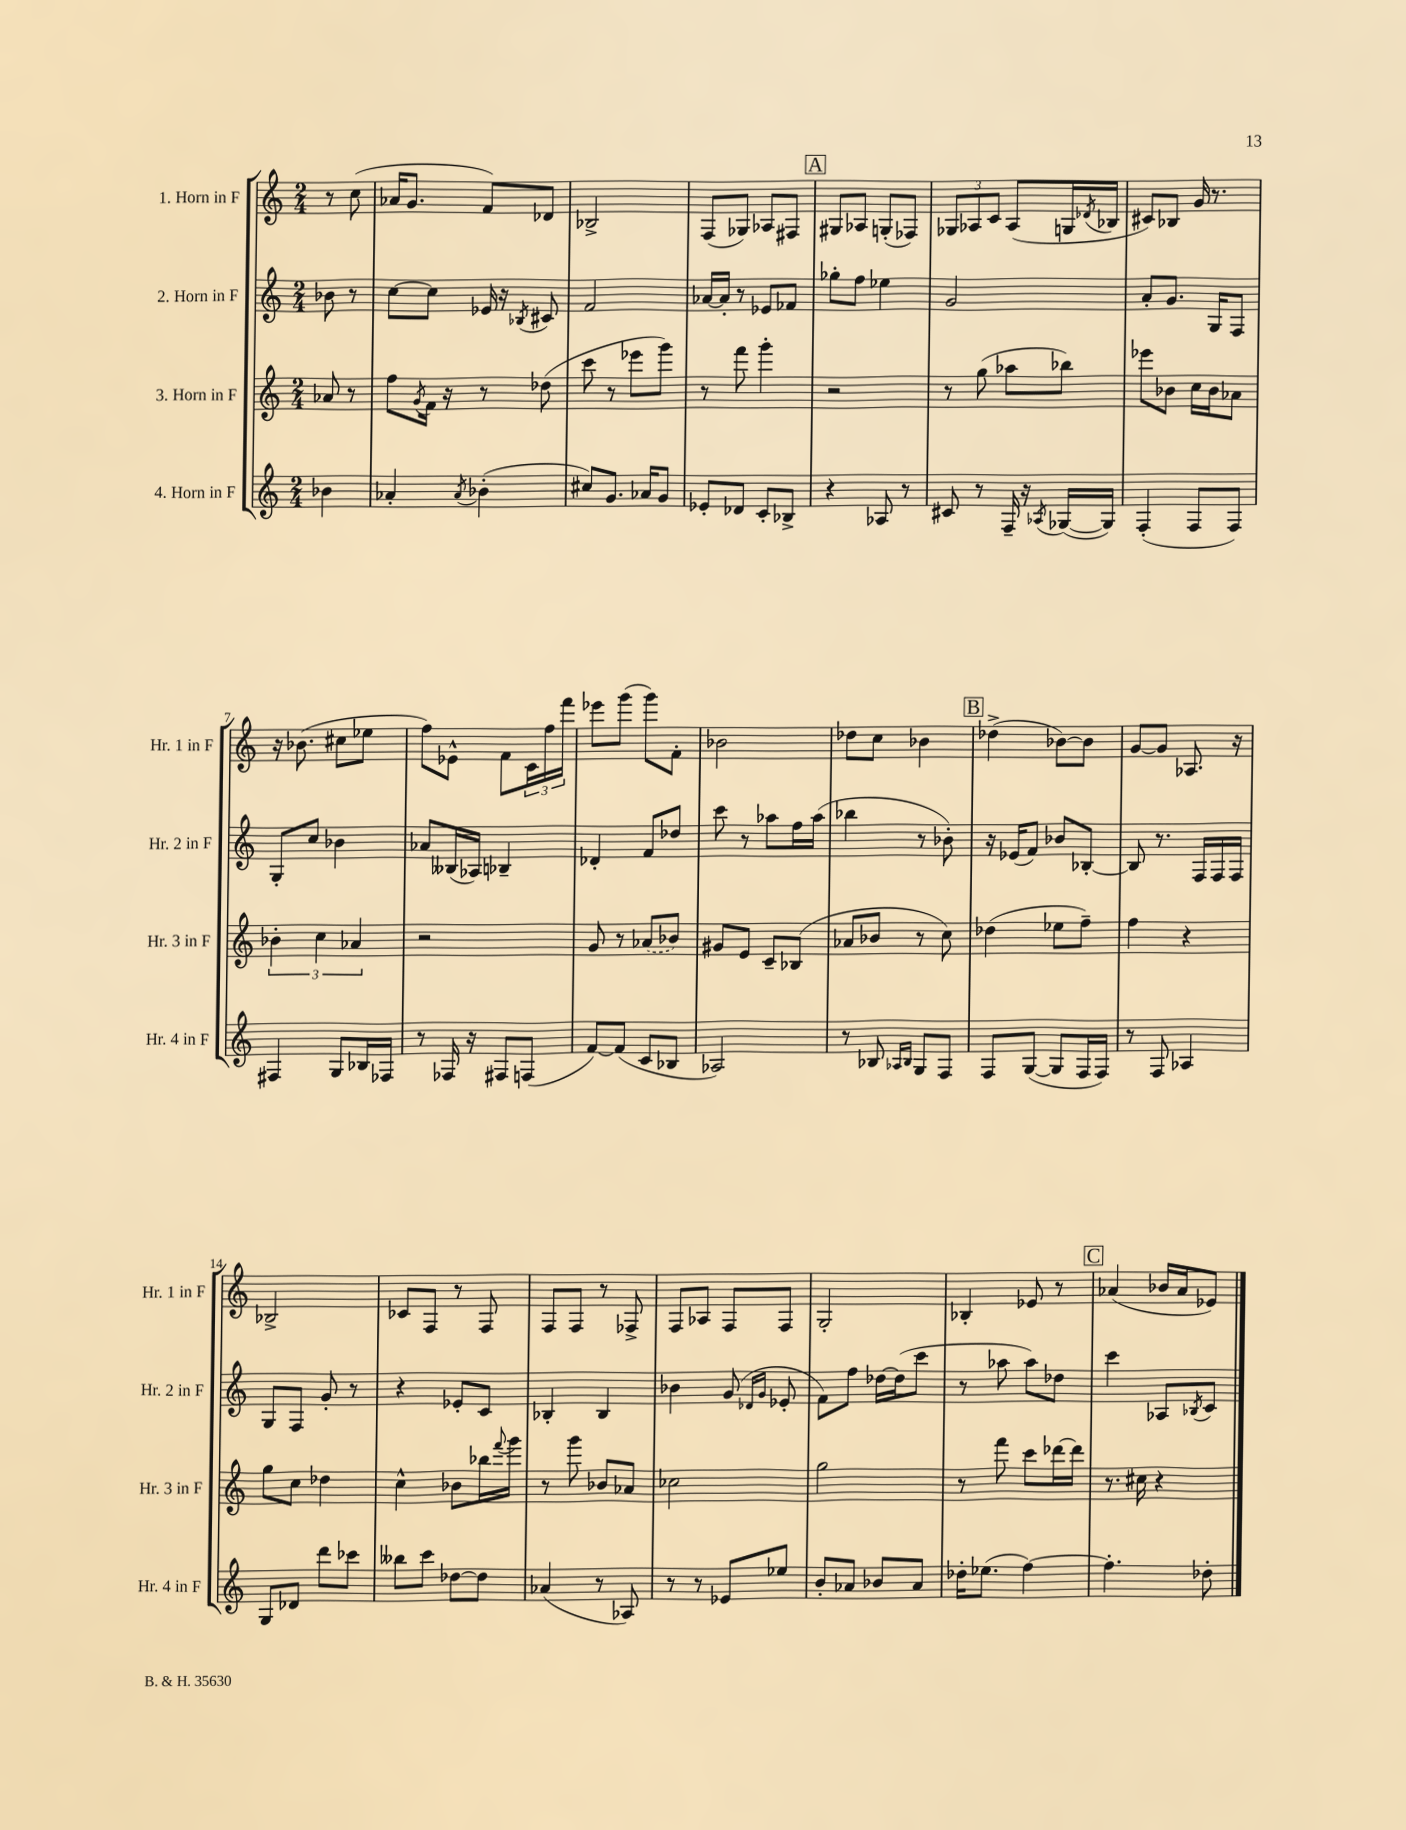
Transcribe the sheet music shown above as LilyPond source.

<<
\new StaffGroup <<
\new Staff = "s0" \with { instrumentName = "1. Horn in F" shortInstrumentName = "Hr. 1 in F" } {
    \clef treble \key c \major \numericTimeSignature \time 2/4 \partial 4
    r8 c''8( |
    aes'16 g'8. f'8) des'8 |
    bes2-> |
    f8( ges8) aes8 fis8 |
    \mark \markup { \box "A" } gis8 aes8 g8-.( fes8) |
    \tuplet 3/2 { ges8 aes8 c'8 } aes8( g16 \acciaccatura { des'8 } bes16 |
    cis'8) bes8 g'16 r8. |
    r16 bes'8.( cis''8 ees''8 |
    f''8) ees'8-^ f'8 \tuplet 3/2 { c'16 f''16 f'''16 } |
    ees'''8 g'''8( g'''8) f'8-. |
    bes'2 |
    des''8 c''8 bes'4 |
    \mark \markup { \box "B" } des''4->( bes'8~) bes'8 |
    g'8~ g'8 aes8. r16 |
    bes2-> |
    ces'8 f8 r8 f8 |
    f8 f8 r8 fes8-> |
    f8 aes8 f8 f8 |
    g2-. |
    bes4-. ees'8 r8 |
    \mark \markup { \box "C" } aes'4( bes'16 aes'16 ees'8) \bar "|." |
}
\new Staff = "s1" \with { instrumentName = "2. Horn in F" shortInstrumentName = "Hr. 2 in F" } {
    \clef treble \key c \major \numericTimeSignature \time 2/4 \partial 4
    bes'8 r8 |
    c''8~ c''8 ees'16 r16 \acciaccatura { bes8 } cis'8 |
    f'2 |
    aes'16~ aes'16-. r8 ees'8 fes'8 |
    \mark \markup { \box "A" } ges''8-. f''8 ees''4 |
    g'2 |
    a'8-. g'8. g16 f8 |
    g8-. c''8 bes'4 |
    aes'8 beses16( aes16) bes4-- |
    des'4-. f'8 des''8 |
    c'''8 r8 aes''8 f''16 aes''16( |
    bes''4 r8 bes'8-.) |
    \mark \markup { \box "B" } r16 ees'16( f'8) bes'8 bes8~-. |
    bes8 r8. f16 f16 f16 |
    g8 f8 g'8-. r8 |
    r4 ees'8-. c'8 |
    bes4-. bes4 |
    bes'4 g'8( \grace { des'16 g'16 } ees'8-. |
    f'8) f''8 des''16~ des''16( c'''8 |
    r8 aes''8 aes''8) des''8 |
    \mark \markup { \box "C" } c'''4 aes8 \acciaccatura { bes8 } c'8 \bar "|." |
}
\new Staff = "s2" \with { instrumentName = "3. Horn in F" shortInstrumentName = "Hr. 3 in F" } {
    \clef treble \key c \major \numericTimeSignature \time 2/4 \partial 4
    aes'8 r8 |
    f''8 \acciaccatura { g'8 } f'16 r16 r8 des''8( |
    c'''8 r8 ees'''8 g'''8) |
    r8 f'''8 g'''4-. |
    \mark \markup { \box "A" } r2 |
    r8 g''8( aes''8 bes''8) |
    ees'''8 bes'8 c''16 bes'16 aes'8 |
    \tuplet 3/2 { bes'4-. c''4 aes'4 } |
    r2 |
    g'8 r8 \once \slurDashed aes'8( bes'8) |
    gis'8 e'8 c'8-- bes8( |
    aes'8 bes'8 r8 c''8) |
    \mark \markup { \box "B" } des''4( ees''8 f''8--) |
    f''4 r4 |
    g''8 c''8 des''4 |
    c''4-^ bes'8 bes''16 \appoggiatura { f'''8 } g'''16 |
    r8 g'''8 bes'8 aes'8 |
    ces''2 |
    g''2 |
    r8 f'''8 c'''8 des'''16~ des'''16 |
    \mark \markup { \box "C" } r8. cis''16 r4 \bar "|." |
}
\new Staff = "s3" \with { instrumentName = "4. Horn in F" shortInstrumentName = "Hr. 4 in F" } {
    \clef treble \key c \major \numericTimeSignature \time 2/4 \partial 4
    bes'4 |
    aes'4-. \acciaccatura { aes'8 } bes'4-.( |
    cis''8) g'8. aes'16 g'8 |
    ees'8-. des'8 c'8-. bes8-> |
    \mark \markup { \box "A" } r4 aes8 r8 |
    cis'8 r8 f16-- r16 \acciaccatura { aes8 } ges16~( ges16) |
    f4-.( f8 f8) |
    fis4 g8 bes16 fes16 |
    r8 fes16 r16 fis8 f8( |
    f'8~) f'8( c'8 bes8 |
    aes2) |
    r8 bes8 \grace { aes16 bes16 } g8 f8 |
    \mark \markup { \box "B" } f8 g8~( g8 f16 f16) |
    r8 f8 aes4 |
    g8 des'8 d'''8 ces'''8 |
    beses''8 c'''8 des''8~ des''8 |
    aes'4( r8 aes8) |
    r8 r8 ees'8 ees''8 |
    b'8-. aes'8 bes'8 aes'8 |
    des''16-. ees''8.( f''4~) |
    \mark \markup { \box "C" } f''4.-. des''8-. \bar "|." |
}
>>
>>
